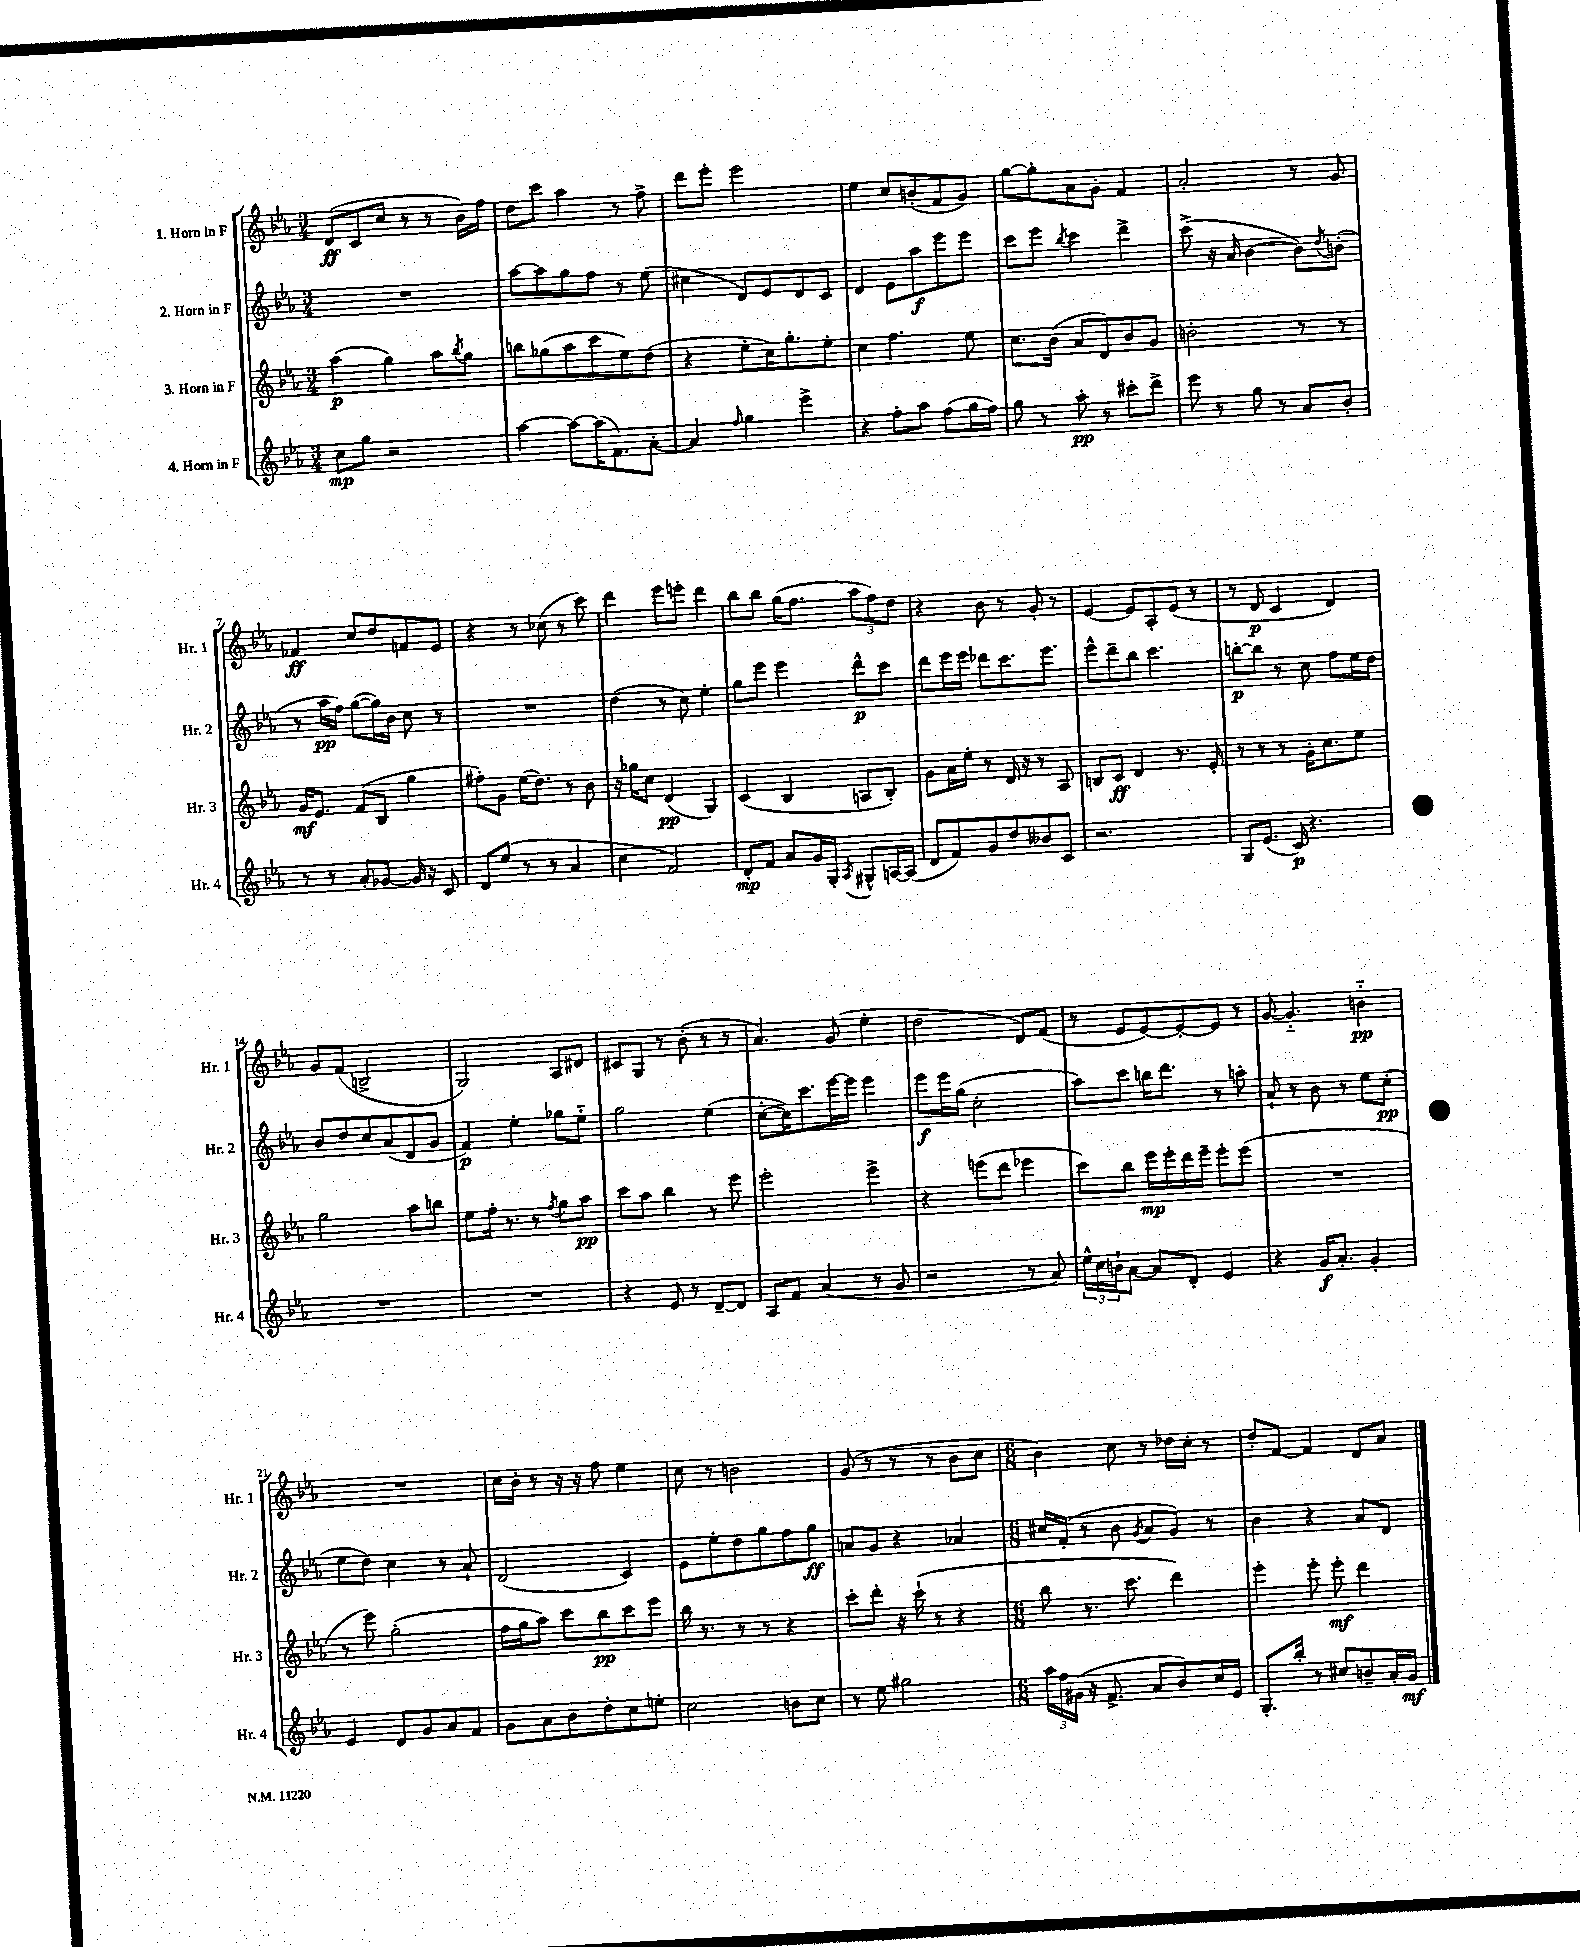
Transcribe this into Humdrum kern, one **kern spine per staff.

**kern	**dynam	**kern	**dynam	**kern	**dynam	**kern	**dynam
*part4	*part4	*part3	*part3	*part2	*part2	*part1	*part1
*staff4	*staff4	*staff3	*staff3	*staff2	*staff2	*staff1	*staff1
*I"4. Horn in F	*	*I"3. Horn in F	*	*I"2. Horn in F	*	*I"1. Horn in F	*
*I'Hr. 4	*	*I'Hr. 3	*	*I'Hr. 2	*	*I'Hr. 1	*
*clefG2	*	*clefG2	*	*clefG2	*	*clefG2	*
*k[b-e-a-]	*	*k[b-e-a-]	*	*k[b-e-a-]	*	*k[b-e-a-]	*
*M3/4	*	*M3/4	*	*M3/4	*	*M3/4	*
=1	=1	=1	=1	=1	=1	=1	=1
8cc\L	mp	(4aa-\	p	2.r	.	(8d/L	ff
8gg\J	.	.	.	.	.	8c/	.
2r	.	4gg\)	.	.	.	8cc/J	.
.	.	.	.	.	.	8r	.
.	.	8aa-\L	.	.	.	8r	.
.	.	8qbb-/	.	.	.	.	.
.	.	8gg\J	.	.	.	16b-\LL)	.
.	.	.	.	.	.	16ff\JJ	.
=2	=2	=2	=2	=2	=2	=2	=2
[4aa-\	.	8bbn\L	.	[8aa-\L	.	8dd\L	.
.	.	(8gg-X\	.	8aa-\]	.	8ccc\J	.
8aa-\L_	.	8aa-\	.	8gg\	.	4aa-\	.
(16aa-\K]	.	8ccc\	.	8ff\J	.	.	.
8.f\)	.	.	.	.	.	.	.
.	.	8ee-\)	.	8r	.	8r	.
[8a-'\J	.	(8dd\J	.	(8ee-\	.	8ff^\	.
=3	=3	=3	=3	=3	=3	=3	=3
4a-/]	.	4r	.	4cc#X\	.	8ddd\L	.
.	.	.	.	.	.	8eee-'\J	.
16qqff/	.	.	.	.	.	.	.
4gg\	.	8ee-'\L	.	8d/L)	.	2eee-\	.
.	.	16cc\K)	.	8e-/	.	.	.
.	.	8.gg'\	.	.	.	.	.
4eee-^\	.	.	.	8d/	.	.	.
.	.	8ee-'\J	.	8c/J	.	.	.
=4	=4	=4	=4	=4	=4	=4	=4
4r	.	4cc\	.	4d/	.	4ee-\	.
8ff'\L	.	4.ff\	.	8e-\L	.	8cc/L	.
8aa-\J	.	.	.	8aa-\	f	(8bn'/	.
(8ff\L	.	.	.	8eee-\	.	8f/	.
16gg\L	.	8ee-\	.	8eee-\J	.	8g/J)	.
16ff\JJ)	.	.	.	.	.	.	.
=5	=5	=5	=5	=5	=5	=5	=5
8gg\	.	8.cc\L	.	8ccc\L	.	[8gg\L	.
8r	.	.	.	8eee-\J	.	8gg'\]	.
.	.	(16b-\Jk	.	.	.	.	.
.	.	.	.	8qbb-/	.	.	.
8aa-'\	pp	8a-/L	.	4ccc\	.	8a-\	.
8r	.	8d/)	.	.	.	8g'\J	.
8ccc#X'\L	.	8b-/	.	4ddd^\	.	4f/	.
8ddd^\J	.	8g/J	.	.	.	.	.
=6	=6	=6	=6	=6	=6	=6	=6
8eee-\	.	2bn'\	.	(8ccc^\	.	2a-'/	.
8r	.	.	.	16r	.	.	.
.	.	.	.	16a-/	.	.	.
8gg\	.	.	.	[4b-\	.	.	.
8r	.	.	.	.	.	.	.
8a-/L	.	8r	.	8b-\L])	.	8r	.
.	.	.	.	8qdd/	.	.	.
8b-'/J	.	8r	.	(8bn'\J	.	8g/	.
!!LO:LB:g=z
=7	=7	=7	=7	=7	=7	=7	=7
8r	.	16g/KL	mf	8r	.	4f-X/	ff
.	.	8.e-/J	.	.	.	.	.
8r	.	.	.	16aa-\LL	pp	.	.
.	.	.	.	16ff\JJ)	.	.	.
8a-'/L	.	(8f/L	.	([8gg\L	.	8cc/L	.
[8g-X/J	.	8B-/J	.	16gg\L])	.	8dd/	.
.	.	.	.	16b-\JJ	.	.	.
16g-/]	.	4gg\	.	8cc\	.	8fn/	.
16r	.	.	.	.	.	.	.
8c/	.	.	.	8r	.	8e-/J	.
=8	=8	=8	=8	=8	=8	=8	=8
8d/L	.	8ff#X'\L)	.	2.r	.	4r	.
(8ee-/J	.	8g\J	.	.	.	.	.
8r	.	(16ee-\KL	.	.	.	8r	.
.	.	8.dd\J)	.	.	.	.	.
8r	.	.	.	.	.	(8cc-X\	.
4a-/	.	8r	.	.	.	8r	.
.	.	8b-\	.	.	.	8ccc\)	.
=9	=9	=9	=9	=9	=9	=9	=9
4cc\	.	16r	.	(4dd\	.	4ddd\	.
.	.	16gg-X\KL	.	.	.	.	.
.	.	8cc\J	.	.	.	.	.
2f/)	.	(4d/	pp	8r	.	8eee-\L	.
.	.	.	.	8cc\)	.	8eeen'\J	.
.	.	4G/)	.	4ee-'\	.	4ddd\	.
=10	=10	=10	=10	=10	=10	=10	=10
8d'/L	mp	(4c/	.	8gg\L	.	8bb-\L	.
8f/J	.	.	.	8eee-\J	.	8bb-\J	.
8a-/L	.	4B-/	.	4eee-\	.	(16gg\KL	.
.	.	.	.	.	.	8.ff\J	.
16g/L	.	.	.	.	.	.	.
16G'/JJ	.	.	.	.	.	.	.
8qA-/	.	.	.	.	.	.	.
8G#X^^/L	.	8An/L	.	8ddd^^\L	p	12aa-\L	.
.	.	.	.	.	.	12ff\)	.
[16An/L	.	8B-'/J)	.	8ccc\J	.	.	.
.	.	.	.	.	.	12dd\J	.
(16A/JJ]	.	.	.	.	.	.	.
=11	=11	=11	=11	=11	=11	=11	=11
8d/L	.	8g\L	.	8ddd\L	.	4r	.
8f/)	.	16a-\L	.	16eee-\L	.	.	.
.	.	16ee-'\JJ	.	16eee-\JJ	.	.	.
8g/	.	8r	.	8ddd-X\L	.	8b-\	.
8dd/	.	16d/	.	8.ccc\	.	8r	.
.	.	16r	.	.	.	.	.
8b--X/	.	8r	.	.	.	8g'/	.
.	.	.	.	8.eee-\J	.	.	.
8c/J	.	8A-/	.	.	.	8r	.
=12	=12	=12	=12	=12	=12	=12	=12
2.r	.	8Bn/L	.	8eee-^^\L	.	[4e-/	.
.	.	8c/J	ff	8ddd~\	.	.	.
.	.	4d/	.	8bb-\J	.	8e-/L]	.
.	.	.	.	4.ccc\	.	8A-'/	.
.	.	8.r	.	.	.	(8e-/J	.
.	.	.	.	.	.	8r	.
.	.	16e-'/	.	.	.	.	.
=13	=13	=13	=13	=13	=13	=13	=13
8G/L	.	8r	.	[8bbn'\L	p	8r	.
(8.e-/J	.	8r	.	8bb\J]	.	8d/	p
.	.	8r	.	8r	.	4c/	.
16c/)	p	.	.	.	.	.	.
4.r	.	16g'\KL	.	8cc\	.	.	.
.	.	8.cc\	.	.	.	.	.
.	.	.	.	8ff\L	.	4d/)	.
.	.	8ee-\J	.	16ee-\L	.	.	.
.	.	.	.	16dd\JJ	.	.	.
!!LO:LB:g=z
=14	=14	=14	=14	=14	=14	=14	=14
2.r	.	2gg\	.	8b-/L	.	8g/L	.
.	.	.	.	8dd/	.	(8f/J	.
.	.	.	.	8cc/	.	2Bn^/	.
.	.	.	.	(8a-/	.	.	.
.	.	8aa-\L	.	8d/	.	.	.
.	.	8bbn\J	.	8g/J	.	.	.
=15	=15	=15	=15	=15	=15	=15	=15
2.r	.	8ee-\L	.	4f/)	p	2G/)	.
.	.	16ff'\Jk	.	.	.	.	.
.	.	8.r	.	.	.	.	.
.	.	.	.	4ee-'\	.	.	.
.	.	8r	.	.	.	.	.
.	.	8qff/	.	.	.	.	.
.	.	8gg\L	.	8gg-X\L	.	8A-/L	.
.	.	8aa-\J	pp	8ee-\J	.	8d#X/J	.
=16	=16	=16	=16	=16	=16	=16	=16
4r	.	8ccc\L	.	2gg\	.	8c#X/L	.
.	.	8aa-\J	.	.	.	8G/J	.
8e-/	.	4bb-\	.	.	.	8r	.
8r	.	.	.	.	.	(8b-'\	.
[8d~/L	.	8r	.	(4ee-\	.	8r	.
8d/J]	.	8eee-\	.	.	.	8r	.
=17	=17	=17	=17	=17	=17	=17	=17
8A-/L	.	2eee-'\	.	[8cc'\L	.	4.a-/)	.
8f/J	.	.	.	16cc\K])	.	.	.
.	.	.	.	8.ccc\	.	.	.
(4a-/	.	.	.	.	.	.	.
.	.	.	.	[16eee-\L	.	(8g/	.
.	.	.	.	16eee-\JJ]	.	.	.
8r	.	4eee-^\	.	4eee-\	.	4ee-'\	.
8g/	.	.	.	.	.	.	.
=18	=18	=18	=18	=18	=18	=18	=18
2r	.	4r	.	8eee-\L	f	2dd\	.
.	.	.	.	16eee-\L	.	.	.
.	.	.	.	(16gg\JJ	.	.	.
.	.	(8eeen\L	.	2cc'\	.	.	.
.	.	8ddd\J	.	.	.	.	.
8r	.	4eee-X\	.	.	.	8d/L)	.
8a-/)	.	.	.	.	.	(8f/J	.
=19	=19	=19	=19	=19	=19	=19	=19
24ee-^^\LL	.	8ccc\L)	.	8aa-\L)	.	8r	.
24cc\	.	.	.	.	.	.	.
24bn`\J	.	.	.	.	.	.	.
[8a-\J	.	8bb-\J	.	8ccc\J	.	8e-/L	.
8a-/L]	.	16eee-\LL	mp	16bbn\KL	.	[8e-/)	.
.	.	16eee-'\	.	8.ddd\J	.	.	.
8d'/J	.	16ddd\	.	.	.	8e-'/_	.
.	.	16eee-~\JJ	.	.	.	.	.
4e-/	.	8eee-'\L	.	8r	.	8e-/J]	.
.	.	(8eee-\J	.	8aan'\	.	8r	.
=20	=20	=20	=20	=20	=20	=20	=20
4r	.	2.r	.	8a-`/	.	[8g/	.
.	.	.	.	8r	.	4.g/]	.
16g/KL	f	.	.	8b-\	.	.	.
8.a-'/J	.	.	.	.	.	.	.
.	.	.	.	8r	.	.	.
4g'/	.	.	.	8ee-\L	.	4bn\	pp
.	.	.	.	(8cc'\J	pp	.	.
!!LO:LB:g=z
=21	=21	=21	=21	=21	=21	=21	=21
4e-/	.	8r	.	8ee-\L	.	2.r	.
.	.	8eee-\)	.	8dd\J)	.	.	.
8d/L	.	(2gg'\	.	4cc\	.	.	.
8g/	.	.	.	.	.	.	.
8a-/	.	.	.	8r	.	.	.
8f/J	.	.	.	8a-`/	.	.	.
=22	=22	=22	=22	=22	=22	=22	=22
8g\L	.	16ff\LL	.	(2d/	.	16cc\LL	.
.	.	16gg\J	.	.	.	16b-'\JJ	.
8a-\	.	8aa-\J)	.	.	.	8r	.
8b-\	.	8ccc\L	.	.	.	16r	.
.	.	.	.	.	.	16r	.
8dd'\	.	8bb-\	pp	.	.	8ff\	.
8cc\	.	8ccc\	.	4c/)	.	4ee-\	.
8een'\J	.	8eee-\J	.	.	.	.	.
=23	=23	=23	=23	=23	=23	=23	=23
2cc\	.	16bb-\	.	8e-\L	.	8cc\	.
.	.	8.r	.	.	.	.	.
.	.	.	.	8ee-'\	.	8r	.
.	.	8r	.	8dd\	.	2bn\	.
.	.	8r	.	8gg\	.	.	.
8bn\L	.	4r	.	8ff\	.	.	.
8cc\J	.	.	.	8gg\J	ff	.	.
=24	=24	=24	=24	=24	=24	=24	=24
8r	.	8ccc'\L	.	8an/L	.	(8g/	.
8ee-\	.	8ddd'\J	.	8g/J	.	8r	.
2gg#X\	.	16r	.	4r	.	8r	.
.	.	(16ccc`\	.	.	.	.	.
.	.	8r	.	.	.	8r	.
.	.	4r	.	4a-X/	.	8b-\L	.
.	.	.	.	.	.	8cc\J	.
=25	=25	=25	=25	=25	=25	=25	=25
*M6/8	*	*M6/8	*	*M6/8	*	*M6/8	*
24aa-\LL	.	8bb-\	.	16cc#X/LL	.	4b-\)	.
24ff\	.	.	.	.	.	.	.
.	.	.	.	(16f'/JJ	.	.	.
(24g#X\JJ	.	.	.	.	.	.	.
16r	.	8.r	.	8r	.	.	.
8.f^/	.	.	.	.	.	.	.
.	.	.	.	8b-\	.	8cc\	.
.	.	8.ccc\	.	.	.	.	.
.	.	.	.	8qg/	.	.	.
8a-/L	.	.	.	8a-/L	.	8r	.
8b-/)	.	4ddd\)	.	8g/J)	.	16dd-X\LL	.
.	.	.	.	.	.	16cc'\JJ	.
16cc/L	.	.	.	8r	.	8r	.
16e-/JJ	.	.	.	.	.	.	.
=26	=26	=26	=26	=26	=26	=26	=26
8.G'/L	.	4eee-'\	.	4b-\	.	8dd'/L	.
.	.	.	.	.	.	[8f/J	.
16bb-'/Jk	.	.	.	.	.	.	.
8r	.	8eee-'\	.	4r	.	4f/]	.
8cc#X/L	.	8eee-'\	mf	.	.	.	.
8bn~/	.	4ddd\	.	8a-/L	.	8d/L	.
16a-'/L	.	.	.	8d/J	.	8a-/J	.
16g/JJ	mf	.	.	.	.	.	.
==	==	==	==	==	==	==	==
*-	*-	*-	*-	*-	*-	*-	*-
